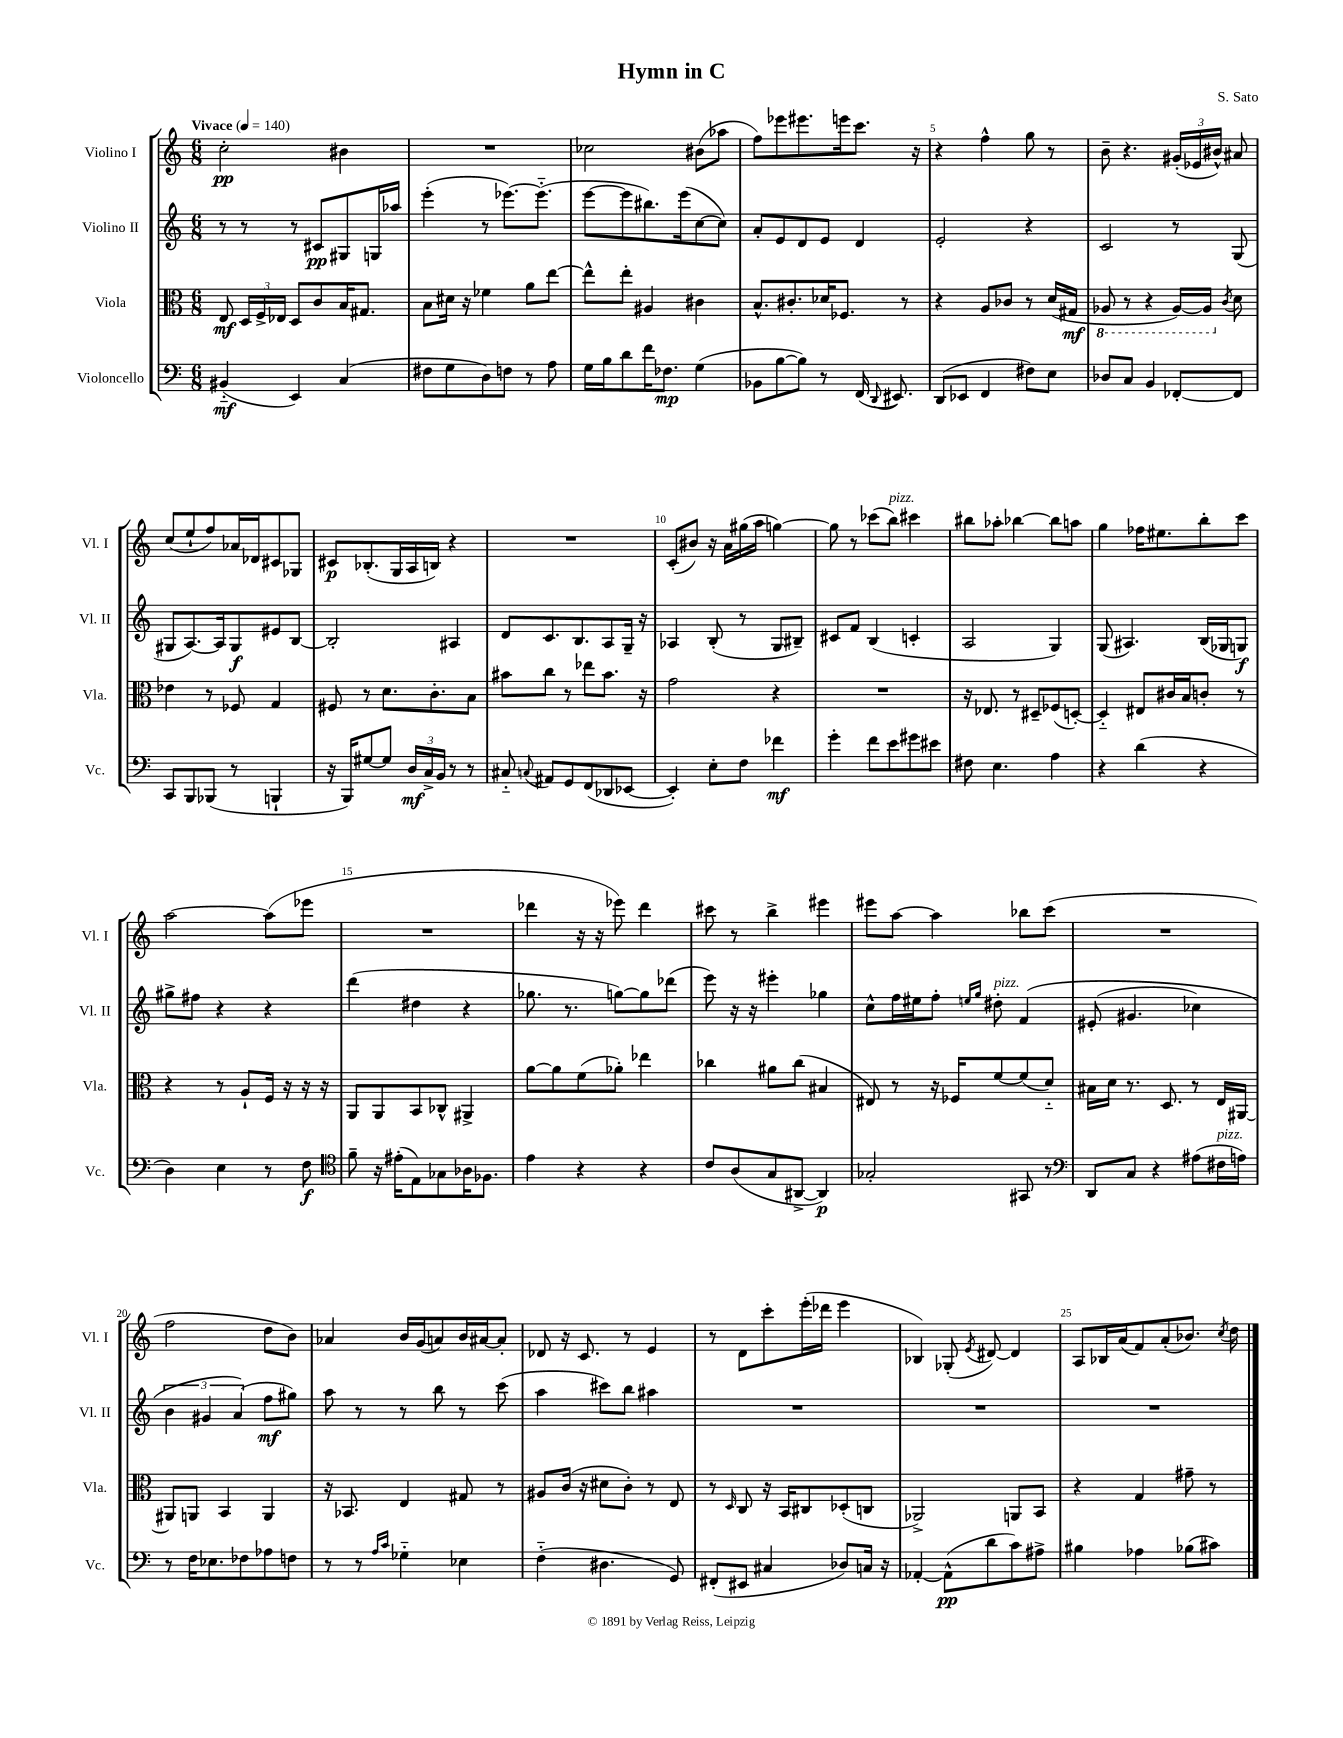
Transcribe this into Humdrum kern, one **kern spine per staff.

**kern	**kern	**kern	**kern
*staff4	*staff3	*staff2	*staff1
*clefF4	*clefC3	*clefG2	*clefG2
*k[]	*k[]	*k[]	*k[]
*M6/8	*M6/8	*M6/8	*M6/8
*MM140	*MM140	*MM140	*MM140
(4BB#'~	8E	8r	2cc'
.	24D	8r	.
.	24F^	.	.
.	24E-	.	.
4EE)	8D	8r	.
.	8c	8c#	.
(4C	16B	8G#	4b#
.	8.G#	.	.
.	.	16G	.
.	.	16aa-	.
=	=	=	=
8F#	8B	(4eee'	2.r
8G	16d#	.	.
.	16r	.	.
8D)	4f-	8r	.
8F	.	[8.eee-)	.
8r	8a	.	.
.	.	(8.eee-'~]	.
8A	[8ee	.	.
=	=	=	=
16G	8ee^^]	[8eee	2cc-
16B	.	.	.
8d	8ee'	8eee]	.
16f	4A#	8.bb#)	.
8.F-	.	.	.
.	.	(16eee	.
(4G	4c#	[8cc	(8b#
.	.	8cc])	8aa-
=	=	=	=
8BB-	8.B^^	8a'	8ff)
[8B	.	8e	8eee-
.	8.c#'	.	.
8B])	.	8d	8.eee#
8r	16d-	8e	.
.	8.F-	.	16eee
(16FF	.	4d	8.ccc
8qqDD	.	.	.
8.EE#)	.	.	.
.	8r	.	.
.	.	.	16r
=	=	=	=
(8DD	4r	2e'	4r
8EE-	.	.	.
4FF	8A	.	4ff^^
.	8c-	.	.
8F#)	8r	4r	8gg
8E	(16d	.	8r
.	16G#	.	.
=	=	=	=
8D-	8AA-	2c	8b~
8C	8r	.	4.r
4BB	4r	.	.
[8FF-'	[16AA-)	8r	(24g#'
.	.	.	24e-
.	16AA-]	.	.
.	.	.	24b#^^)
.	8qc	.	.
8FF-]	8d	(8G	8a#
=	=	=	=
8CC	4e-	8G#	(8cc
8BBB	.	[8.A)	8ee`
(8BBB-	8r	.	8ff)
.	.	16A]	.
8r	8F-	8G#	16a-
.	.	.	16d-
4BBB`	4G	8e#	8c#
.	.	[8B	8G-
=	=	=	=
16r	8F#	2B']	8c#
16BBB)	.	.	.
[8G#	8r	.	(8.B-'
8G#]	8.d	.	.
.	.	.	16G
24D	.	.	16A
24C^	.	.	.
.	8.c'	.	16B)
24BB	.	.	.
8r	.	4A#	4r
8r	8B	.	.
=	=	=	=
8C#'~	8b#	8d	2.r
8qqC	.	.	.
8AA#	8cc	8.c	.
8GG	8r	.	.
.	.	8.B	.
(8FF	8ee-	.	.
8DD-	8.b#	8A	.
[8EE-	.	16G~	.
.	16r	16r	.
=	=	=	=
4EE-'])	2g	4A-	(8c'
.	.	.	8b#)
8E'	.	(8B'	16r
.	.	.	16a
8F	.	8r	(16gg#
.	.	.	16aa
4f-	4r	8G	[4gg)
.	.	8B#~)	.
=	=	=	=
4g'	2.r	8c#	8gg]
.	.	8f	8r
8f	.	(4B	(8ccc-
8e	.	.	8bb)
8g#	.	4c'	4ccc#
8e#	.	.	.
=	=	=	=
8F#	16r	2A	8bb#
.	8.E-	.	.
4.E	.	.	8aa-'
.	8r	.	[4bb-
.	8D#~	.	.
4A	(8F-	4G)	8bb-]
.	[8D')	.	8aa
=	=	=	=
4r	4D'~]	(8G	4gg
.	.	4.A#)	.
(4d	8E#	.	16ff-
.	.	.	8.ee#
.	16c#	.	.
.	16B	.	.
4r	8c'	(16B	8bb'
.	.	16G-	.
.	8r	8G)	8ccc
=	=	=	=
4D)	4r	8gg#^	[2aa
.	.	8ff#	.
4E	8r	4r	.
.	8A`	.	.
8r	16F	4r	(8aa]
.	16r	.	.
8F	16r	.	8eee-
.	16r	.	.
=	=	=	=
*clefC4	*	*	*
8f~	8AA	(4ddd	2.r
16r	8AA	.	.
(16e#'	.	.	.
8E)	8BB	4dd#	.
8G-	8C-^^	.	.
16A-	4AA#^	4r	.
8.F-	.	.	.
=	=	=	=
4e	[8a	8.gg-	4ddd-
.	8a]	.	.
.	.	8.r	.
4r	(8f	.	16r
.	.	.	16r
.	8a-')	[8gg)	8eee-)
4r	4ee-	8gg]	4ddd-
.	.	(8ddd-	.
=	=	=	=
8c	4cc-	8eee)	8ccc#
(8A	.	16r	8r
.	.	16r	.
8G	8a#	4eee#'	4bb^
[8AA#^	(8cc-	.	.
4AA#])	4B#	4gg-	4eee#
=	=	=	=
2G-'	8E#)	8cc^^	8eee#
.	8r	16ff	[8aa
.	.	16ee#	.
.	16r	8ff'	4aa]
.	16F-	.	.
.	.	16qqee	.
.	.	16qqgg	.
.	[8f	8dd#'	.
8GG#	(8f]	&(4f	8bb-
8r	8d'~)	.	(8ccc
=	=	=	=
*clefF4	*	*	*
8DD	16B#	(8e#'	2.r
.	16d	.	.
8C	8.r	4.g#	.
4r	.	.	.
.	8.D	.	.
(8A#	8r	4cc-)	.
16F#	16E	.	.
16A)	[16AA#	.	.
=	=	=	=
8r	8AA#]	6b	2ff
16F	8AA	.	.
.	.	6g#	.
8.E-	.	.	.
.	4BB	.	.
.	.	(6a&)	.
8F-	.	.	.
8A-	4AA	8ff	8dd
8F	.	8gg#)	8b)
=	=	=	=
8r	16r	8aa	4a-
.	8.BB-	.	.
8r	.	8r	.
16qqA	.	.	.
16qqc	.	.	.
4G-'~	4E	8r	16b
.	.	.	(16g
.	.	8bb	8a)
4E-	8G#	8r	16b
.	.	.	[16a#
.	8r	(8ccc	8a#']
=	=	=	=
(4F'~	8A#	4aa	8d-
.	(16c	.	16r
.	16r	.	8.c
4.D#	8d#	8ccc#)	.
.	8c')	8bb	8r
.	8r	4aa#	4e
8GG)	8E	.	.
=	=	=	=
(8FF#'	8r	2.r	8r
.	16qqD	.	.
8EE#	8C	.	8d
4C#	16r	.	8ccc'
.	16BB	.	.
.	8C#	.	(16eee'
.	.	.	16ddd-
8D-)	(8D-'	.	4eee
16C	8C	.	.
16r	.	.	.
=	=	=	=
[4AA-'	2AA-^)	2.r	4B-)
(8AA-^^]	.	.	(8G-'
.	.	.	8qe
8d	.	.	[8d#)
8c)	8AA	.	4d#]
8A#^	8BB	.	.
=	=	=	=
4B#	4r	2.r	8A
.	.	.	16B-
.	.	.	(16a
4A-	4G	.	8f)
.	.	.	(8a'
(8B-	8g#~	.	8.b-)
8c#)	8r	.	.
.	.	.	8qcc
.	.	.	16dd
==	==	==	==
*-	*-	*-	*-
